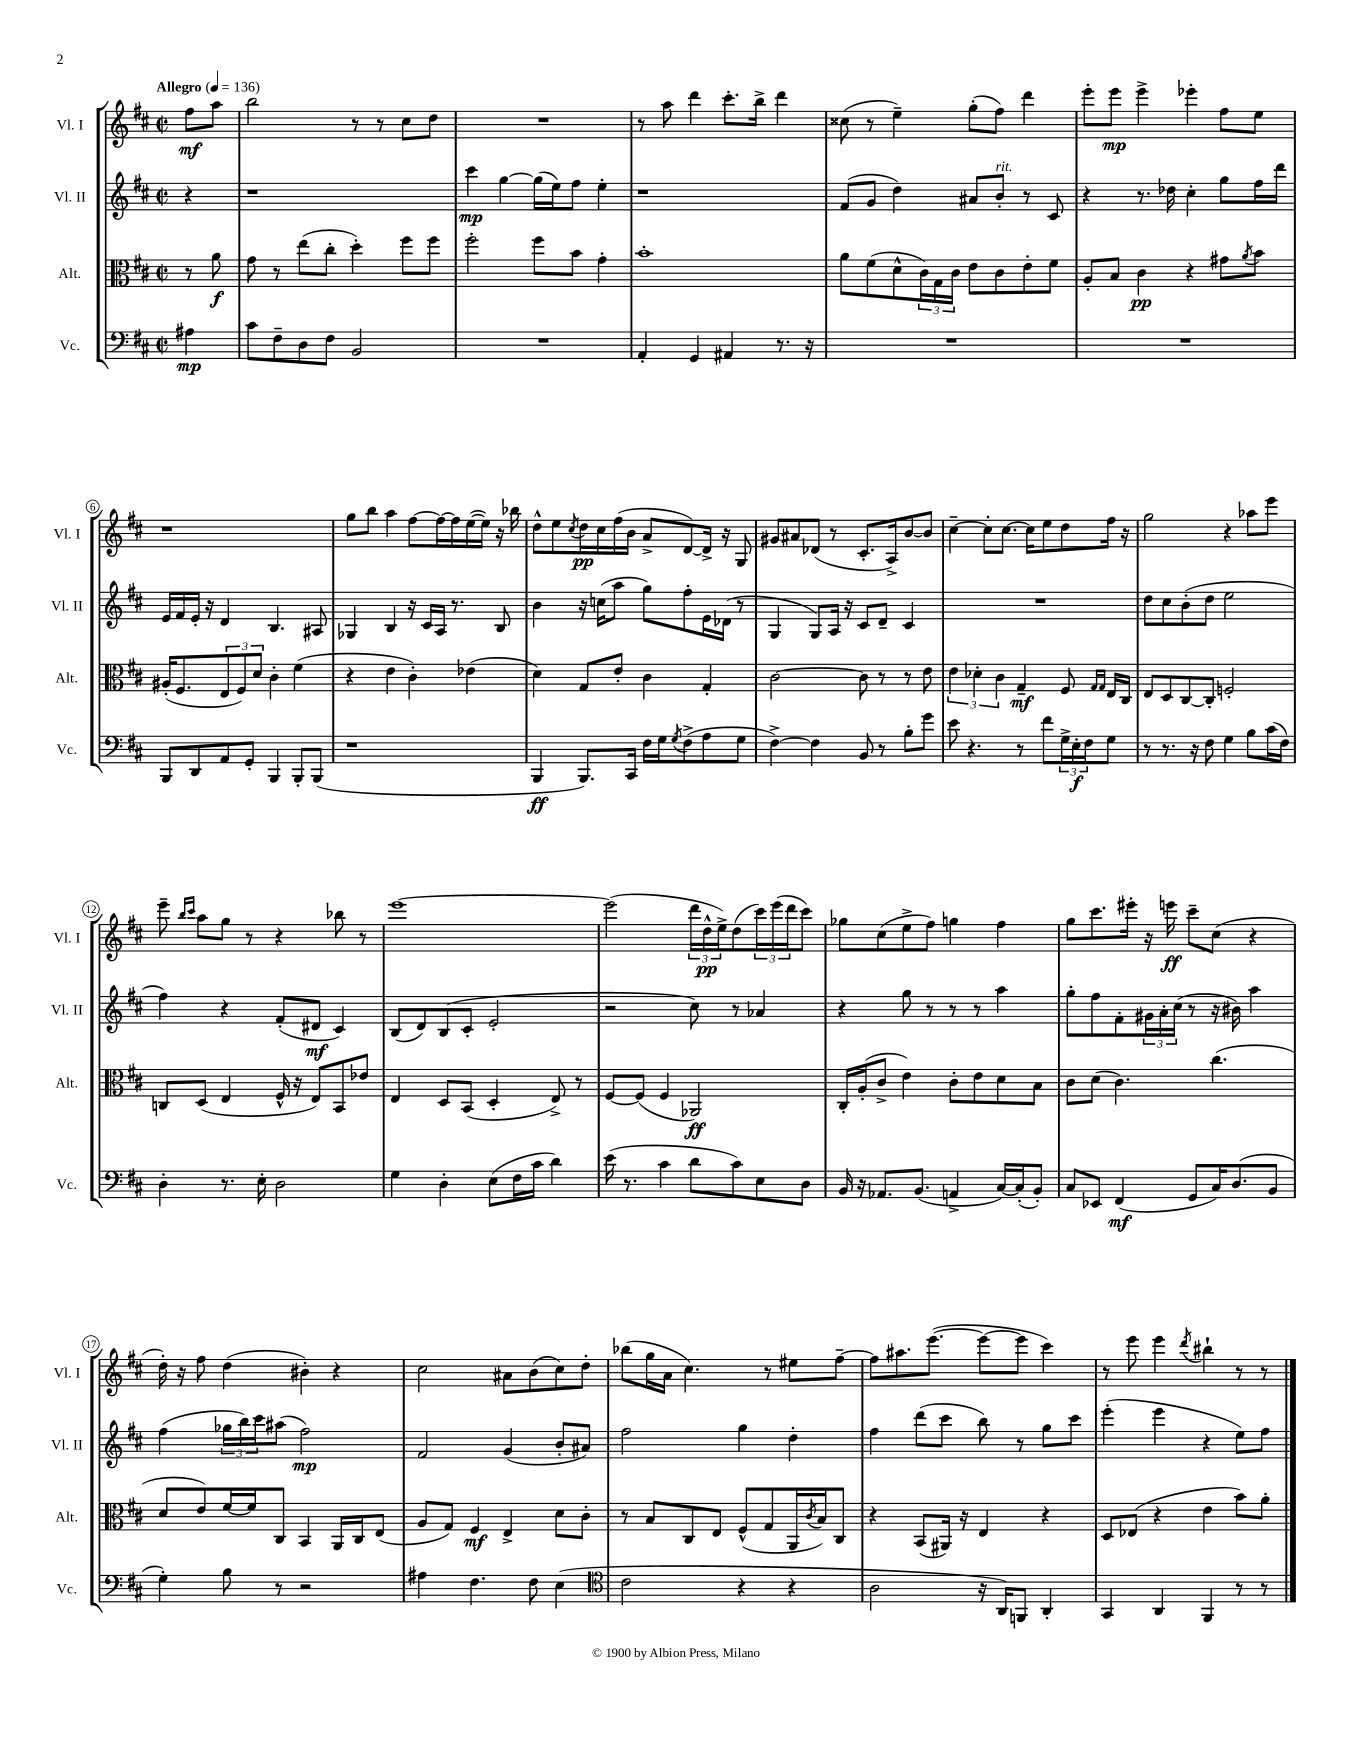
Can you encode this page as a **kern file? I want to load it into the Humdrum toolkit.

**kern	**dynam	**kern	**dynam	**kern	**dynam	**kern	**dynam
*part4	*part4	*part3	*part3	*part2	*part2	*part1	*part1
*staff4	*staff4	*staff3	*staff3	*staff2	*staff2	*staff1	*staff1
*I"Vc.	*	*I"Alt.	*	*I"Vl. II	*	*I"Vl. I	*
*I'Vc.	*	*I'Alt.	*	*I'Vl. II	*	*I'Vl. I	*
*clefF4	*	*clefC3	*	*clefG2	*	*clefG2	*
*k[f#c#]	*	*k[f#c#]	*	*k[f#c#]	*	*k[f#c#]	*
*M2/2	*	*M2/2	*	*M2/2	*	*M2/2	*
*met(c|)	*	*met(c|)	*	*met(c|)	*	*met(c|)	*
*MM136	*	*MM136	*	*MM136	*	*MM136	*
=	=	=	=	=	=	=	=
!	!	!	!	!	!	!LO:TX:a:B:t=Allegro	!
4A#X\	mp	8r	.	4r	.	8ff#\L	mf
.	.	8a\	f	.	.	8aa\J	.
=1	=1	=1	=1	=1	=1	=1	=1
8c#\L	.	8g\	.	1r	.	2bb\	.
8F#~\	.	8r	.	.	.	.	.
8D\	.	(8ee\L	.	.	.	.	.
8F#\J	.	8cc#'\J	.	.	.	.	.
2BB/	.	4dd'\)	.	.	.	8r	.
.	.	.	.	.	.	8r	.
.	.	8ff#\L	.	.	.	8cc#\L	.
.	.	8ff#\J	.	.	.	8dd\J	.
=2	=2	=2	=2	=2	=2	=2	=2
1r	.	2ff#'\	.	4ccc#\	mp	1r	.
.	.	.	.	[4gg\	.	.	.
.	.	8ff#\L	.	(16gg\LL]	.	.	.
.	.	.	.	16ee\J)	.	.	.
.	.	8b\J	.	8ff#\J	.	.	.
.	.	4g'\	.	4ee'\	.	.	.
=3	=3	=3	=3	=3	=3	=3	=3
4AA'/	.	1b'	.	1r	.	8r	.
.	.	.	.	.	.	8aa\	.
4GG/	.	.	.	.	.	4ddd\	.
4AA#X/	.	.	.	.	.	8.ccc#'\L	.
.	.	.	.	.	.	16bb^\Jk	.
8.r	.	.	.	.	.	4ddd\	.
16r	.	.	.	.	.	.	.
=4	=4	=4	=4	=4	=4	=4	=4
1r	.	8a\L	.	(8f#/L	.	(8cc##X\	.
.	.	(8f#\	.	8g/J	.	8r	.
.	.	8d^^\	.	4dd\)	.	4ee~\)	.
.	.	24c#\L)	.	.	.	.	.
.	.	24G\	.	.	.	.	.
.	.	24c#\JJ	.	.	.	.	.
.	.	8e\L	.	8a#X/L	.	(8gg'\L	.
!	!	!	!	!LO:TX:a:i:t=rit.	!	!	!
.	.	8c#\	.	8b'/J	.	8ff#\J)	.
.	.	8e'\	.	8r	.	4ddd\	.
.	.	8f#\J	.	8c#/	.	.	.
=5	=5	=5	=5	=5	=5	=5	=5
1r	.	8A'/L	.	4r	.	8eee'\L	.
.	.	8B/J	.	.	.	8eee\J	mp
.	.	4c#\	pp	8.r	.	4eee^\	.
.	.	.	.	16dd-X\	.	.	.
.	.	4r	.	4cc#'\	.	4eee-X'\	.
.	.	8g#X\L	.	8gg\L	.	8ff#\L	.
.	.	8qa/	.	.	.	.	.
.	.	8b\J	.	16ff#\L	.	8ee\J	.
.	.	.	.	16ddd\JJ	.	.	.
!!LO:LB:g=z
=6	=6	=6	=6	=6	=6	=6	=6
8BBB/L	.	(16A#X'/KL	.	16e/LL	.	1r	.
.	.	8.F#/	.	16f#/	.	.	.
8DD/	.	.	.	16e'/JJ	.	.	.
.	.	.	.	16r	.	.	.
8AA/	.	12E/	.	4d/	.	.	.
.	.	12F#/)	.	.	.	.	.
8GG'/J	.	.	.	.	.	.	.
.	.	12d/J	.	.	.	.	.
4BBB/	.	4c#'\	.	4.B/	.	.	.
8BBB'/L	.	(4f#\	.	.	.	.	.
(8BBB/J	.	.	.	8A#X/	.	.	.
=7	=7	=7	=7	=7	=7	=7	=7
1r	.	4r	.	4G-X/	.	8gg\L	.
.	.	.	.	.	.	8bb\J	.
.	.	4e\	.	4B/	.	4aa\	.
.	.	4c#'\)	.	16r	.	[8ff#\L	.
.	.	.	.	16c#/LL	.	.	.
.	.	.	.	16A/JJ	.	16ff#\L_	.
.	.	.	.	8.r	.	16ff#\]	.
.	.	(4e-X\	.	.	.	([16ee\	.
.	.	.	.	.	.	16ee\JJ])	.
.	.	.	.	8B/	.	16r	.
.	.	.	.	.	.	16bb-X\	.
=8	=8	=8	=8	=8	=8	=8	=8
4BBB/	ff	4d\)	.	4b\	.	8dd^^\L	.
.	.	.	.	.	.	8ee\	.
.	.	.	.	.	.	8qcc#/	.
8.BBB/L)	.	8G/L	.	16r	.	16dd\L	pp
.	.	.	.	(16ccn\KL	.	16cc#\	.
.	.	8e'/J	.	8aa\J	.	(16ff#\	.
16CC#/Jk	.	.	.	.	.	16b\JJ	.
16F#\LL	.	4c#\	.	8gg\L)	.	8a^/L	.
16G\J	.	.	.	.	.	.	.
8qG/	.	.	.	.	.	.	.
(8F#^\	.	.	.	8ff#'\	.	[8d/)	.
8A\	.	4G'/	.	16e\L	.	16d^/Jk]	.
.	.	.	.	(16d-X\JJ	.	16r	.
8G\J	.	.	.	8r	.	8G/	.
=9	=9	=9	=9	=9	=9	=9	=9
[4F#^\)	.	[2c#\	.	4G/	.	8g#X/L	.
.	.	.	.	.	.	8a#X/	.
4F#\]	.	.	.	8G/L)	.	(8d-X/J	.
.	.	.	.	16A/Jk	.	8r	.
.	.	.	.	16r	.	.	.
8BB/	.	8c#\]	.	8c#/L	.	8.c#'/L	.
8r	.	8r	.	8d~/J	.	.	.
.	.	.	.	.	.	16A^/k)	.
8B'\L	.	8r	.	4c#/	.	[8b/	.
8g\J	.	8e\	.	.	.	8b/J]	.
=10	=10	=10	=10	=10	=10	=10	=10
8e\	.	6e\	.	1r	.	[4cc#~\	.
4.r	.	.	.	.	.	.	.
.	.	6d-X'\	.	.	.	.	.
.	.	.	.	.	.	8cc#'\L]	.
.	.	6c#\	.	.	.	.	.
.	.	.	.	.	.	[8.cc#\J	.
8r	.	4G~/	mf	.	.	.	.
.	.	.	.	.	.	16cc#\KL]	.
8f#\L	.	.	.	.	.	8ee\	.
24G^\L	.	8F#/	.	.	.	8dd\	.
24E'\	f	.	.	.	.	.	.
24F#\J	.	.	.	.	.	.	.
.	.	16qqG/LL	.	.	.	.	.
.	.	16qqG/JJ	.	.	.	.	.
8G\J	.	16E/LL	.	.	.	16ff#\Jk	.
.	.	16C#/JJ	.	.	.	16r	.
=11	=11	=11	=11	=11	=11	=11	=11
8r	.	8E/L	.	8dd\L	.	2gg\	.
8.r	.	8D/	.	8cc#\	.	.	.
.	.	[8C#/	.	(8b'\	.	.	.
16r	.	.	.	.	.	.	.
8F#\	.	8C#'/J]	.	8dd\J	.	.	.
4G\	.	2Fn'/	.	2ee\	.	4r	.
8B\L	.	.	.	.	.	8aa-X\L	.
(16c#\L	.	.	.	.	.	8eee\J	.
16F#\JJ)	.	.	.	.	.	.	.
!!LO:LB:g=z
=12	=12	=12	=12	=12	=12	=12	=12
4D'\	.	8Cn/L	.	4ff#\)	.	8eee~\	.
.	.	.	.	.	.	16qqbb/LL	.
.	.	.	.	.	.	16qqccc#/JJ	.
.	.	(8D/J	.	.	.	8aa\L	.
8.r	.	4E/	.	4r	.	8gg\J	.
.	.	.	.	.	.	8r	.
16E'\	.	.	.	.	.	.	.
2D\	.	16F#^^/	.	(8f#'/L	.	4r	.
.	.	16r	.	.	.	.	.
.	.	8E/L)	.	8d#X/J	mf	.	.
.	.	8BB/	.	4c#/)	.	8bb-X\	.
.	.	8e-X/J	.	.	.	8r	.
=13	=13	=13	=13	=13	=13	=13	=13
4G\	.	4E/	.	(8B/L	.	[1eee	.
.	.	.	.	8d/)	.	.	.
4D'\	.	8D/L	.	(8B/	.	.	.
.	.	(8BB/J	.	8c#'/J	.	.	.
(8E\L	.	4D'/	.	2e'/	.	.	.
16F#\L	.	.	.	.	.	.	.
16c#\JJ	.	.	.	.	.	.	.
4d\)	.	8E^/)	.	.	.	.	.
.	.	8r	.	.	.	.	.
=14	=14	=14	=14	=14	=14	=14	=14
(16e\	.	[8F#/L	.	2r	.	(2eee\]	.
8.r	.	.	.	.	.	.	.
.	.	(8F#/J]	.	.	.	.	.
4c#\	.	4F#/	.	.	.	.	.
8d\L	.	2AA-X/)	ff	8cc#\)	.	24ddd\LL	.
.	.	.	.	.	.	24dd^^\	pp
.	.	.	.	.	.	24ee^\J)	.
8c#\)	.	.	.	8r	.	(8dd\	.
8E\	.	.	.	4a-X/	.	24ccc#\L)	.
.	.	.	.	.	.	(24eee\	.
.	.	.	.	.	.	24ddd\J	.
8D\J	.	.	.	.	.	8ccc#\J)	.
=15	=15	=15	=15	=15	=15	=15	=15
16BB/	.	16C#'/LL	.	4r	.	8gg-X\L	.
16r	.	(16A'/J	.	.	.	.	.
8.AA-X/L	.	8c#^/J	.	.	.	(8cc#\	.
.	.	4e\)	.	8gg\	.	8ee^\	.
(8.BB/J	.	.	.	.	.	.	.
.	.	.	.	8r	.	8ff#\J)	.
4AAn^/	.	8c#'\L	.	8r	.	4ggn\	.
.	.	8e\	.	8r	.	.	.
[16C#/LL)	.	8d\	.	4aa\	.	4ff#\	.
(16C#'/J]	.	.	.	.	.	.	.
8BB'/J)	.	8B\J	.	.	.	.	.
=16	=16	=16	=16	=16	=16	=16	=16
8C#/L	.	8c#\L	.	8gg'\L	.	8gg\L	.
8EE-X/J	.	(8d\J	.	8ff#\	.	8.ccc#\	.
(4FF#/	mf	4.c#\)	.	8f#'\	.	.	.
.	.	.	.	.	.	16eee#X'\Jk	.
.	.	.	.	24g#X\L	.	16r	.
.	.	.	.	24a'\	.	.	.
.	.	.	.	.	.	16eeen\	ff
.	.	.	.	(24cc#\JJ	.	.	.
8GG/L	.	.	.	8r	.	8ccc#~\L	.
16C#/K)	.	(4.cc#\	.	16r	.	(8cc#\J	.
(8.D/	.	.	.	16b#X\)	.	.	.
.	.	.	.	4aa\	.	4r	.
8BB/J	.	.	.	.	.	.	.
!!LO:LB:g=z
=17	=17	=17	=17	=17	=17	=17	=17
4G'\)	.	8d/L	.	(4ff#\	.	16dd'\)	.
.	.	.	.	.	.	16r	.
.	.	8e/)	.	.	.	8ff#\	.
8B\	.	[16f#/L	.	24gg-X\LL	.	(4dd\	.
.	.	.	.	24bb\)	.	.	.
.	.	16f#/J]	.	.	.	.	.
.	.	.	.	24ccc#\J	.	.	.
8r	.	8C#/J	.	(8aa#X\J	.	.	.
2r	.	4BB/	.	2ff#\)	mp	4b#X'\)	.
.	.	16AA/LL	.	.	.	4r	.
.	.	16C#/J	.	.	.	.	.
.	.	(8E/J	.	.	.	.	.
=18	=18	=18	=18	=18	=18	=18	=18
4A#X\	.	8A/L	.	2f#/	.	2cc#\	.
.	.	8G/J)	.	.	.	.	.
4.F#\	.	4F#/	mf	.	.	.	.
.	.	4E^/	.	(4g/	.	8a#X\L	.
8F#\	.	.	.	.	.	(8b\	.
(4E\	.	8d\L	.	8b'/L	.	8cc#\)	.
.	.	8c#'\J	.	8a#X/J)	.	8dd'\J	.
=19	=19	=19	=19	=19	=19	=19	=19
*clefC4	*	*	*	*	*	*	*
2c#\	.	8r	.	2ff#\	.	(8bb-X\L	.
.	.	8B/L	.	.	.	16gg\L	.
.	.	.	.	.	.	16a\JJ	.
.	.	8C#/	.	.	.	4.cc#\)	.
.	.	8E/J	.	.	.	.	.
4r	.	(8F#^^/L	.	4gg\	.	.	.
.	.	8G/	.	.	.	8r	.
4r	.	16AA/L	.	4dd'\	.	8ee#X\L	.
.	.	8qc#/	.	.	.	.	.
.	.	16B/J)	.	.	.	.	.
.	.	8C#/J	.	.	.	[8ff#~\J	.
=20	=20	=20	=20	=20	=20	=20	=20
2A\	.	4r	.	4ff#\	.	8ff#\L]	.
.	.	.	.	.	.	8.aa#X\	.
.	.	(8BB/L	.	(8ddd\L	.	.	.
.	.	.	.	.	.	([8.eee\J	.
.	.	16AA#X/Jk)	.	8ccc#\J	.	.	.
.	.	16r	.	.	.	.	.
16r	.	4E/	.	8bb\)	.	8eee\L_	.
16AA/KL)	.	.	.	.	.	.	.
8FFn/J	.	.	.	8r	.	8eee\J]	.
4AA'/	.	4r	.	8gg\L	.	4ccc#\)	.
.	.	.	.	8ccc#\J	.	.	.
=21	=21	=21	=21	=21	=21	=21	=21
4GG/	.	8D/L	.	(4eee'\	.	8r	.
.	.	(8E-X/J	.	.	.	8eee\	.
4AA/	.	4r	.	4eee\	.	4eee\	.
.	.	.	.	.	.	8qddd/	.
4FF#/	.	4e\	.	4r	.	4bb#X`\	.
8r	.	8b\L)	.	8ee\L)	.	8r	.
8r	.	8a'\J	.	8ff#\J	.	8r	.
==	==	==	==	==	==	==	==
*-	*-	*-	*-	*-	*-	*-	*-
